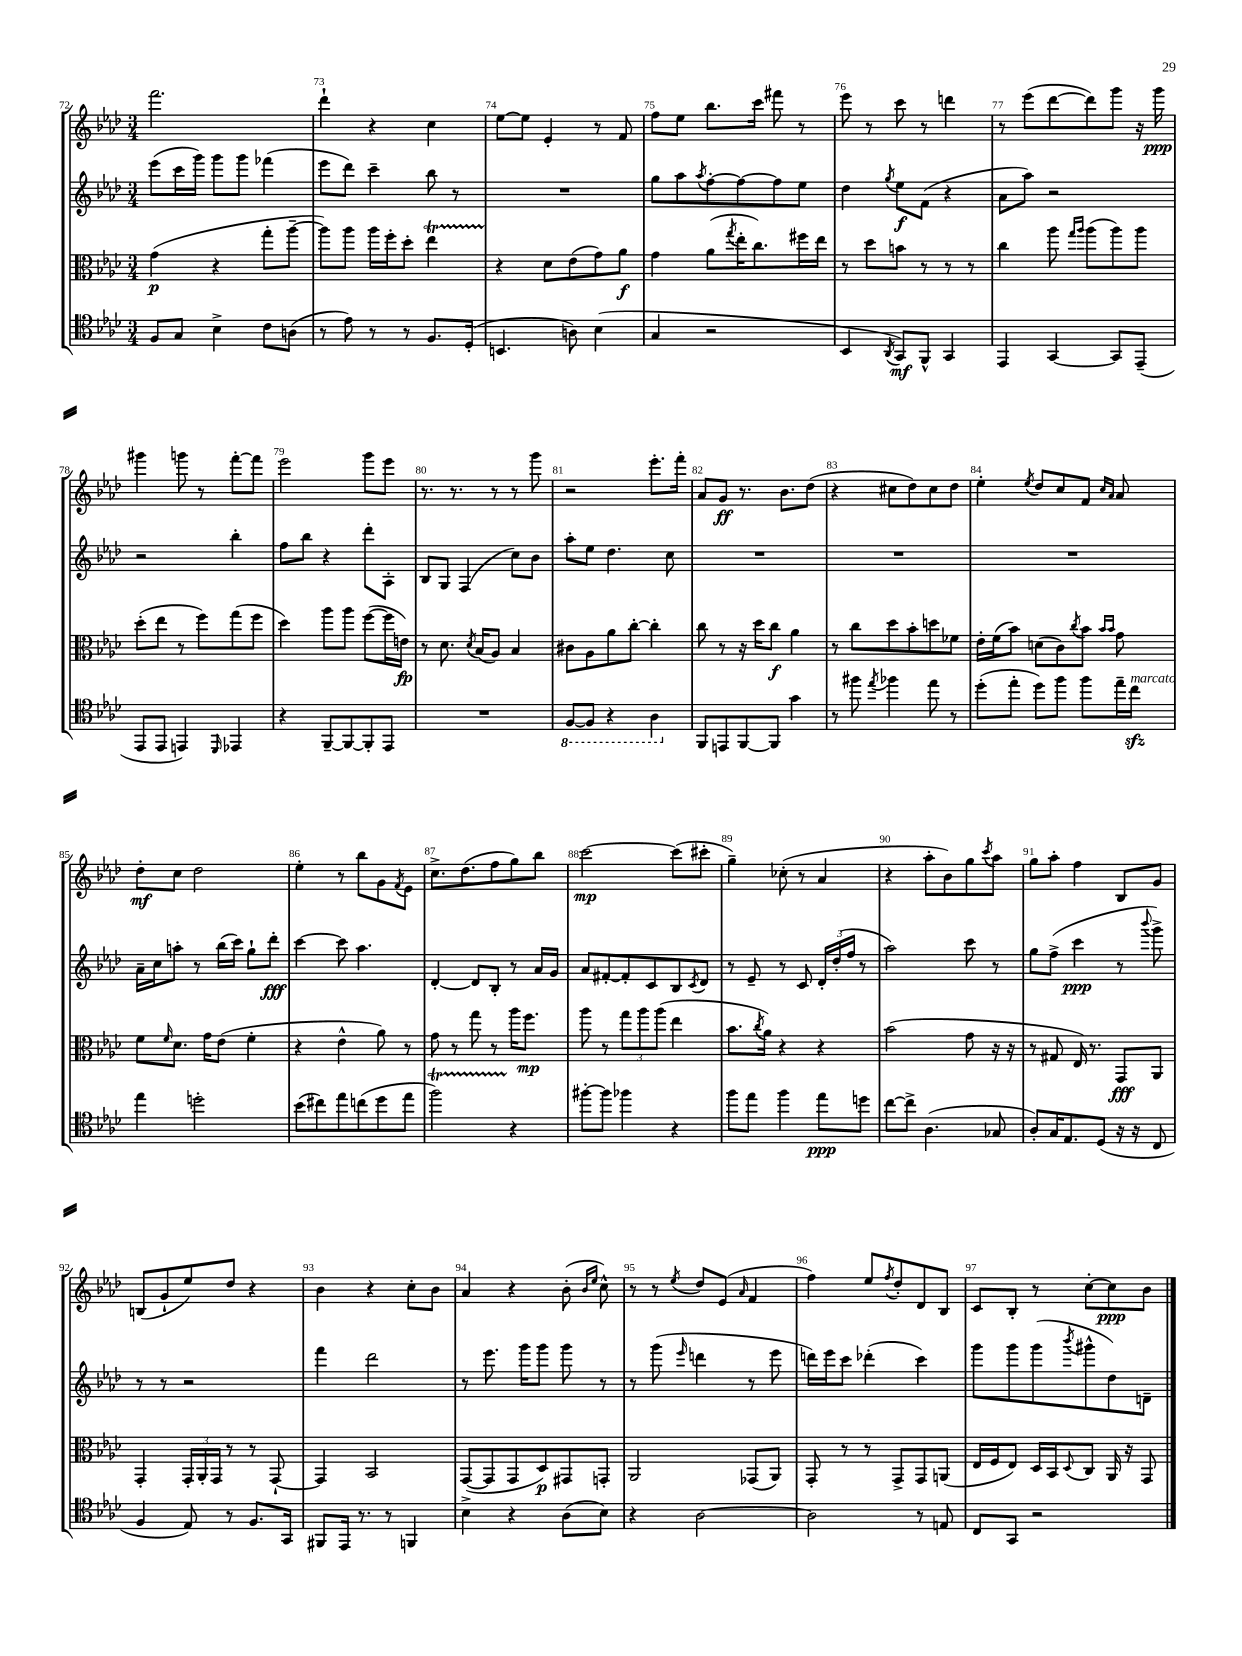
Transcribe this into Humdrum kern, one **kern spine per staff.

**kern	**dynam	**kern	**dynam	**kern	**dynam	**kern	**dynam
*part4	*part4	*part3	*part3	*part2	*part2	*part1	*part1
*staff4	*staff4	*staff3	*staff3	*staff2	*staff2	*staff1	*staff1
*clefC4	*	*clefC3	*	*clefG2	*	*clefG2	*
*k[b-e-a-d-]	*	*k[b-e-a-d-]	*	*k[b-e-a-d-]	*	*k[b-e-a-d-]	*
*M3/4	*	*M3/4	*	*M3/4	*	*M3/4	*
=72	=72	=72	=72	=72	=72	=72	=72
8F/L	.	(4g\	p	(8eee-\L	.	2.fff\	.
8G/J	.	.	.	16ccc\L	.	.	.
.	.	.	.	16ggg\JJ)	.	.	.
4B-^\	.	4r	.	8ggg\L	.	.	.
.	.	.	.	8ggg\J	.	.	.
8c\L	.	8gg'\L	.	(4fff-X\	.	.	.
(8An\J	.	[8aa-~\J	.	.	.	.	.
=73	=73	=73	=73	=73	=73	=73	=73
8r	.	8aa-\L])	.	8eee-\L	.	4ddd-`\	.
8e-\)	.	8aa-\J	.	8ddd-\J)	.	.	.
8r	.	16aa-\LL	.	4ccc~\	.	4r	.
.	.	16ff'\J	.	.	.	.	.
8r	.	8dd-'\J	.	.	.	.	.
8.F/L	.	4ee-T\	.	8bb-\	.	4cc\	.
.	.	.	.	8r	.	.	.
(16D-'/Jk	.	.	.	.	.	.	.
=74	=74	=74	=74	=74	=74	=74	=74
4.BBn/	.	4r	.	2.r	.	[8ee-\L	.
.	.	.	.	.	.	8ee-\J]	.
.	.	8d-\L	.	.	.	4e-'/	.
8An\)	.	(8e-\	.	.	.	.	.
(4B-\	.	8g\)	.	.	.	8r	.
.	.	8a-\J	f	.	.	8f/	.
=75	=75	=75	=75	=75	=75	=75	=75
4G/	.	4g\	.	8gg\L	.	8ff\L	.
.	.	.	.	8aa-\	.	8ee-\J	.
.	.	.	.	8qaa-/	.	.	.
2r	.	(8a-\L	.	[8ff'\	.	8.bb-\L	.
.	.	8qgg/	.	.	.	.	.
.	.	16ee-'\K	.	8ff\_	.	.	.
.	.	8.cc\)	.	.	.	16ccc\Jk	.
.	.	.	.	8ff\]	.	8fff#X\	.
.	.	16ff#X\L	.	8ee-\J	.	8r	.
.	.	16ee-\JJ	.	.	.	.	.
=76	=76	=76	=76	=76	=76	=76	=76
4BB-/	.	8r	.	4dd-\	.	8eee-\	.
.	.	8dd-\L	.	.	.	8r	.
8qAA-/	.	.	.	8qgg/	.	.	.
8GG/L)	mf	8bn\J	.	8ee-\L	f	8ccc\	.
8FF^^/J	.	8r	.	(8f\J	.	8r	.
4GG/	.	8r	.	4r	.	4dddn\	.
.	.	8r	.	.	.	.	.
=77	=77	=77	=77	=77	=77	=77	=77
4EE-/	.	4cc\	.	8a-\L	.	8r	.
.	.	.	.	8aa-\J)	.	(8eee-\L	.
[4GG/	.	8aa-\	.	2r	.	[8ddd-\	.
.	.	16qqgg/LL	.	.	.	.	.
.	.	16qqaa-/JJ	.	.	.	.	.
.	.	(8aa-\L	.	.	.	8ddd-\])	.
8GG/L]	.	8aa-\)	.	.	.	8ggg\J	.
(8EE-~/J	.	8aa-\J	.	.	.	16r	.
.	.	.	.	.	.	16ggg\	ppp
!!LO:LB:g=z
=78	=78	=78	=78	=78	=78	=78	=78
8EE-/L	.	(8dd-'\L	.	2r	.	4ggg#X\	.
8EE-/J	.	8ee-\J	.	.	.	.	.
4EEn/)	.	8r	.	.	.	8gggn\	.
.	.	8ff\L)	.	.	.	8r	.
16qqDD-/	.	.	.	.	.	.	.
4EE-X/	.	(8gg\	.	4bb-'\	.	[8fff'\L	.
.	.	8ff\J	.	.	.	8fff\J]	.
=79	=79	=79	=79	=79	=79	=79	=79
4r	.	4dd-\)	.	8ff\L	.	2eee-\	.
.	.	.	.	8bb-\J	.	.	.
[8FF~/L	.	8aa-\L	.	4r	.	.	.
8FF/_	.	8aa-\J	.	.	.	.	.
8FF'/]	.	([8ff\L	.	8ddd-'\L	.	8ggg\L	.
8EE-/J	.	16ff\L]	.	8A-'\J	.	8eee-\J	.
.	.	16en\JJ)	fp	.	.	.	.
=80	=80	=80	=80	=80	=80	=80	=80
2.r	.	8r	.	8B-/L	.	8.r	.
.	.	8.d-\	.	8G/J	.	.	.
.	.	.	.	.	.	8.r	.
.	.	.	.	(4F/	.	.	.
.	.	8qd-/	.	.	.	.	.
.	.	(16B-/KL	.	.	.	.	.
.	.	8A-/J)	.	.	.	8r	.
.	.	4B-/	.	8cc\L)	.	8r	.
.	.	.	.	8b-\J	.	8ggg\	.
=81	=81	=81	=81	=81	=81	=81	=81
*8ba	*	*	*	*	*	*	*
[8FF/L	.	8c#X\L	.	8aa-'\L	.	2r	.
8FF/J]	.	8A-\	.	8ee-\J	.	.	.
4r	.	8a-\	.	4.dd-\	.	.	.
.	.	[8cc'\J	.	.	.	.	.
4AA-\	.	4cc'\]	.	.	.	8.eee-'\L	.
.	.	.	.	8cc\	.	.	.
.	.	.	.	.	.	16fff'\Jk	.
=82	=82	=82	=82	=82	=82	=82	=82
*X8ba	*	*	*	*	*	*	*
8FF/L	.	8cc\	.	2.r	.	8a-/L	.
8EEn/	.	8r	.	.	.	8g/J	ff
[8FF/	.	16r	.	.	.	8.r	.
.	.	16dd-\KL	.	.	.	.	.
8FF/J]	.	8cc\J	f	.	.	.	.
.	.	.	.	.	.	8.b-\L	.
4g\	.	4a-\	.	.	.	.	.
.	.	.	.	.	.	(8dd-\J	.
=83	=83	=83	=83	=83	=83	=83	=83
8r	.	8r	.	2.r	.	4r	.
8ff#X\	.	8cc\L	.	.	.	.	.
8qee-/	.	.	.	.	.	.	.
4ff-X\	.	8dd-\	.	.	.	8cc#X\L	.
.	.	8b-'\	.	.	.	8dd-\)	.
8ee-\	.	8ddn\	.	.	.	8cc#\	.
8r	.	8f-X\J	.	.	.	8dd-\J	.
=84	=84	=84	=84	=84	=84	=84	=84
(8dd-'\L	.	16e-'\LL	.	2.r	.	4ee-'\	.
.	.	(16f\J	.	.	.	.	.
8ee-'\J	.	8b-\J)	.	.	.	.	.
.	.	.	.	.	.	8qee-/	.
8dd-\L)	.	(8dn\L	.	.	.	8dd-/L	.
8ff\J	.	8c\)	.	.	.	8cc/	.
.	.	8qcc/	.	.	.	.	.
8ff\L	.	8b-\J	.	.	.	8f/J	.
.	.	16qqb-/LL	.	.	.	16qqcc/LL	.
.	.	16qqb-/JJ	.	.	.	16qqa-/JJ	.
16ee-~\L	.	8g\	.	.	.	8a-/	.
!LO:TX:a:i:t=marcato	!	!	!	!	!	!	!
16cczz\JJ	.	.	.	.	.	.	.
!!LO:LB:g=z
=85	=85	=85	=85	=85	=85	=85	=85
4ee-\	.	8f\L	.	16a-~\LL	.	8dd-'\L	mf
.	.	.	.	16cc\J	.	.	.
.	.	16qqf/	.	.	.	.	.
.	.	8.d-\J	.	8aan'\J	.	8cc\J	.
2ddn'\	.	.	.	8r	.	2dd-\	.
.	.	16g\KL	.	.	.	.	.
.	.	(8e-\J	.	(16bb-\LL	.	.	.
.	.	.	.	16ccc\JJ)	.	.	.
.	.	4f'\	.	8gg`\L	.	.	.
.	.	.	.	8ddd-'\J	fff	.	.
=86	=86	=86	=86	=86	=86	=86	=86
(8b-\L	.	4r	.	[4ccc\	.	4ee-'\	.
8cc#X\)	.	.	.	.	.	.	.
8ee-\	.	4e-^^\	.	8ccc\]	.	8r	.
(8ccn\	.	.	.	4.aa-\	.	8bb-\L	.
8dd-\	.	8a-\)	.	.	.	8g\	.
.	.	.	.	.	.	8qf/	.
8ee-\J	.	8r	.	.	.	8e-\J	.
=87	=87	=87	=87	=87	=87	=87	=87
2ffT\)	.	8g\	.	[4d-'/	.	8.cc^\L	.
.	.	8r	.	.	.	.	.
.	.	.	.	.	.	(8.dd-\	.
.	.	8gg\	.	8d-/L]	.	.	.
.	.	8r	.	8B-'/J	.	8ff\	.
4r	.	16aa-\KL	.	8r	.	8gg\)	.
.	.	8.ff\J	mp	.	.	.	.
.	.	.	.	16a-/LL	.	8bb-\J	.
.	.	.	.	16g/JJ	.	.	.
=88	=88	=88	=88	=88	=88	=88	=88
[8ff#X'\L	.	8aa-\	.	8a-/L	.	[2ccc\	mp
8ff#\J]	.	8r	.	[8f#X'/	.	.	.
4ff-X\	.	12gg\L	.	8f#'/]	.	.	.
.	.	12aa-\	.	.	.	.	.
.	.	.	.	8c/	.	.	.
.	.	(12aa-\J	.	.	.	.	.
4r	.	4ee-\	.	8B-/	.	(8ccc\L]	.
.	.	.	.	8qc/	.	.	.
.	.	.	.	8d-/J	.	8ccc#X'\J	.
=89	=89	=89	=89	=89	=89	=89	=89
8ff\L	.	8.b-\L	.	8r	.	4gg~\)	.
8ee-\J	.	.	.	8e-~/	.	.	.
.	.	8qcc/	.	.	.	.	.
.	.	16a-\Jk)	.	.	.	.	.
4ff\	.	4r	.	8r	.	(8cc-X'\	.
.	.	.	.	8c/	.	8r	.
8ee-\L	ppp	4r	.	24d-'/LL	.	4a-/	.
.	.	.	.	(24dd-'/	.	.	.
.	.	.	.	24ff/JJ	.	.	.
8ddn\J	.	.	.	8r	.	.	.
=90	=90	=90	=90	=90	=90	=90	=90
[8cc\L	.	(2b-\	.	2aa-\)	.	4r	.
8cc^\J]	.	.	.	.	.	.	.
(4.A-\	.	.	.	.	.	8aa-'\L	.
.	.	.	.	.	.	8b-\)	.
.	.	8g\	.	8ccc\	.	8gg\	.
.	.	.	.	.	.	8qccc/	.
8G-X/	.	16r	.	8r	.	8aa-\J	.
.	.	16r	.	.	.	.	.
=91	=91	=91	=91	=91	=91	=91	=91
8A-'/L)	.	8r	.	8gg\L	.	8gg\L	.
16G/K	.	8G#X/	.	(8ff^\J	.	8aa-'\J	.
8.E-/	.	.	.	.	.	.	.
.	.	16E-/)	.	4ccc\	ppp	4ff\	.
.	.	8.r	.	.	.	.	.
(8D-/J	.	.	.	.	.	.	.
16r	.	8GG/L	fff	8r	.	8B-/L	.
16r	.	.	.	.	.	.	.
.	.	.	.	8qqbbb-/	.	.	.
8C/	.	8AA-/J	.	8ggg^\)	.	8g/J	.
!!LO:LB:g=z
=92	=92	=92	=92	=92	=92	=92	=92
4F/	.	4GG'/	.	8r	.	(8Bn/L	.
.	.	.	.	8r	.	8g`/	.
8E-/)	.	24GG'/LL	.	2r	.	8ee-/)	.
.	.	24AA-'/	.	.	.	.	.
.	.	24GG/JJ	.	.	.	.	.
8r	.	8r	.	.	.	8dd-/J	.
8.F/L	.	8r	.	.	.	4r	.
.	.	[8GG`/	.	.	.	.	.
16GG/Jk	.	.	.	.	.	.	.
=93	=93	=93	=93	=93	=93	=93	=93
8FF#X/L	.	4GG/]	.	4fff\	.	4b-\	.
16EE-/Jk	.	.	.	.	.	.	.
8.r	.	.	.	.	.	.	.
.	.	2BB-/	.	2ddd-\	.	4r	.
8r	.	.	.	.	.	.	.
4FFn/	.	.	.	.	.	8cc'\L	.
.	.	.	.	.	.	8b-\J	.
=94	=94	=94	=94	=94	=94	=94	=94
4B-^\	.	([8GG/L	.	8r	.	4a-/	.
.	.	8GG/]	.	8.eee-\	.	.	.
4r	.	8GG/	.	.	.	4r	.
.	.	.	.	16ggg\KL	.	.	.
.	.	8D-/)	p	8ggg\J	.	.	.
(8A-\L	.	8GG#X/	.	8ggg\	.	(8b-'\	.
.	.	.	.	.	.	16qqb-/LL	.
.	.	.	.	.	.	16qqee-/JJ	.
8B-\J)	.	8GGn'/J	.	8r	.	8cc^^\)	.
=95	=95	=95	=95	=95	=95	=95	=95
4r	.	2AA-/	.	8r	.	8r	.
.	.	.	.	(8ggg\	.	8r	.
.	.	.	.	16qqeee-/	.	8qee-/	.
[2A-\	.	.	.	4dddn\	.	8dd-/L	.
.	.	.	.	.	.	(8e-/J	.
.	.	.	.	.	.	16qqa-/	.
.	.	(8GG-X/L	.	8r	.	4f/	.
.	.	8AA-/J)	.	8eee-\	.	.	.
=96	=96	=96	=96	=96	=96	=96	=96
2A-\]	.	8GG'/	.	16dddn\LL)	.	4ff\)	.
.	.	.	.	16eee-\J	.	.	.
.	.	8r	.	8ccc\J	.	.	.
.	.	8r	.	(4ddd-X'\	.	8ee-/L	.
.	.	.	.	.	.	8qff/	.
.	.	8GG^/L	.	.	.	8dd-'/	.
8r	.	8GG/	.	4ccc\)	.	8d-/	.
8En/	.	(8AAn/J	.	.	.	8B-/J	.
=97	=97	=97	=97	=97	=97	=97	=97
8C/L	.	16E-/LL	.	8ggg\L	.	8c/L	.
.	.	16F/J	.	.	.	.	.
8GG/J	.	8E-/J)	.	8ggg\	.	8B-'/J	.
2r	.	16D-/LL	.	(8ggg\	.	8r	.
.	.	16BB-/J	.	.	.	.	.
.	.	8qqD-/	.	8qbbb-/	.	.	.
.	.	8C/J	.	8ggg#X^^\	.	[8cc'\L	.
.	.	16AA-/	.	8dd-\)	.	8cc\]	ppp
.	.	16r	.	.	.	.	.
.	.	8GG/	.	8dn~\J	.	8b-\J	.
==	==	==	==	==	==	==	==
*-	*-	*-	*-	*-	*-	*-	*-
